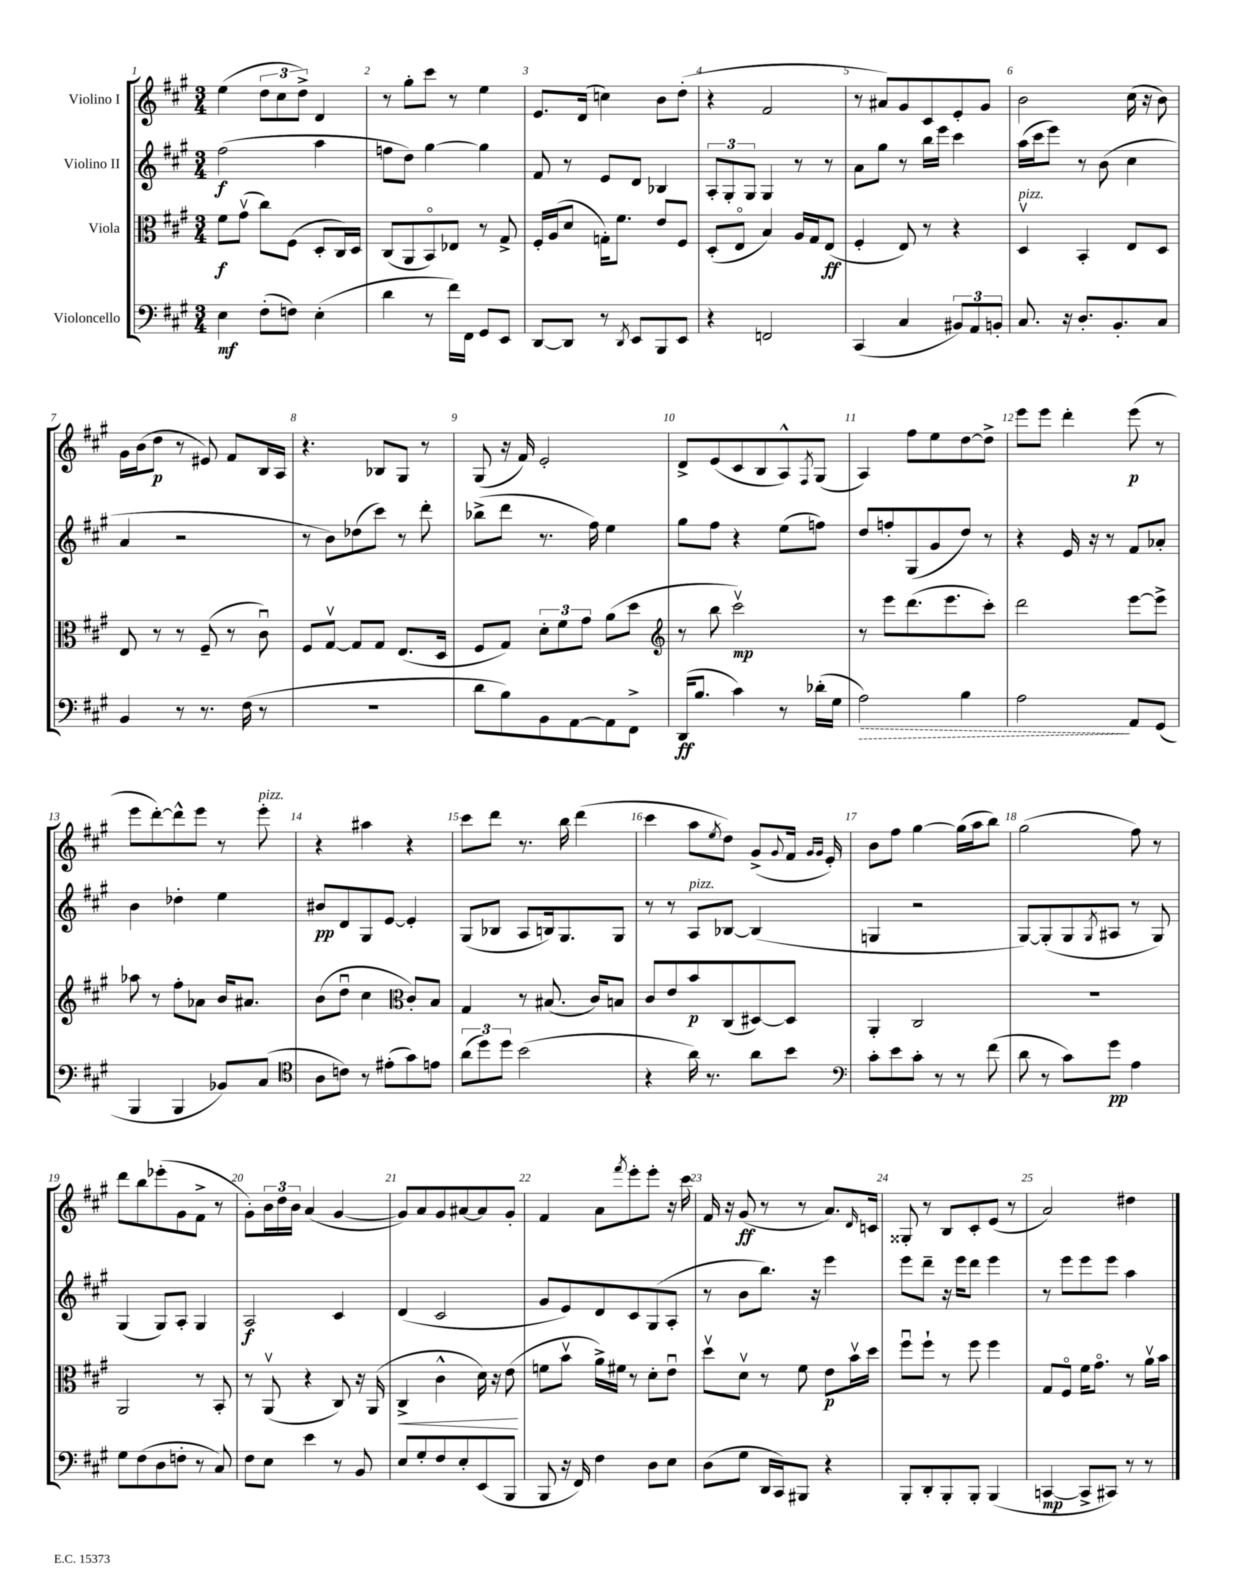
<<
\new StaffGroup <<
\new Staff = "s0" \with { instrumentName = "Violino I" } {
    \clef treble \key a \major \numericTimeSignature \time 3/4
    e''4( \tuplet 3/2 { d''8 cis''8 d''8->) } d'4 |
    r8 gis''8-. cis'''8 r8 e''4 |
    e'8. d'16( c''4) b'8 d''8-.( |
    r4 fis'2 |
    r8 ais'8) gis'8 cis'8 e'8-. gis'8 |
    b'2 cis''16( r16 b'8) |
    gis'16 b'16( d''8\p r8 eis'8) fis'8 b16 a16 |
    r4. bes8 gis8 r8 |
    gis8( r16 fis'16) e'2-. |
    d'8-> e'8( cis'8 b8 a8-^) \acciaccatura { fis8 } gis8( |
    a4) fis''8 e''8 d''8~ d''8-> |
    e'''8 e'''8 d'''4-. e'''8\p( r8 |
    e'''8 d'''8~-.) d'''8-^ e'''8 r8 e'''8-.^\markup { \italic "pizz." } |
    r4 ais''4 r4 |
    cis'''8 d'''8 r8. b''16 d'''4( |
    cis'''4 a''8 \acciaccatura { e''8 } d''8) gis'8->( \appoggiatura { gis'8 } fis'16 \grace { gis'16 gis'16 } e'16-.) |
    b'8 fis''8 gis''4~ gis''16( a''16 b''8) |
    gis''2( fis''8) r8 |
    d'''8 b''8 ees'''8-.( gis'8 fis'8-> r8 |
    gis'8-.) \tuplet 3/2 { b'16 d''16 b'16 } a'4( gis'4~ |
    gis'8) a'8 gis'8 ais'8~ ais'8 gis'8-. |
    fis'4 a'8 \acciaccatura { fis'''8 } e'''8-. e'''8-. r16 cis'''16 |
    fis'16 r16 gis'8\ff( r8 r8 a'8.) \grace { d'16 } c'16 |
    gisis8-. r8 b8 cis'8-. e'8( r8 |
    a'2) dis''4 \bar "|." |
}
\new Staff = "s1" \with { instrumentName = "Violino II" } {
    \clef treble \key a \major \numericTimeSignature \time 3/4
    fis''2\f( a''4 |
    f''8 d''8) gis''4~ gis''4 |
    fis'8 r8 e'8 d'8 bes4 |
    \tuplet 3/2 { a8-. gis8-. gis8 } gis4 r8 r8 |
    a'8 gis''8 r8 b''16 e'''16 cis'''4 |
    a''16( cis'''16 e'''8) r8 b'8( cis''4 |
    a'4 r2 |
    r8 b'8) des''8( cis'''8) r8 d'''8-. |
    bes''8->( d'''8 r8. fis''16) e''4 |
    gis''8 fis''8 r4 e''8( f''8) |
    d''8 f''8-. gis8( gis'8 d''8) r8 |
    r4 e'16 r16 r8 fis'8 aes'8-. |
    b'4 des''4-. e''4 |
    bis'8\pp d'8 gis8 e'8~ e'4-. |
    gis8( bes8 a8 b16) gis8. gis8 |
    r8 r8 a8^\markup { \italic "pizz." } bes8~ bes4( |
    g4 r2 |
    gis8~) gis8-.( gis8 \acciaccatura { gis8 } ais8 r8 gis8) |
    gis4( gis8) a8-. gis4 |
    a2\f cis'4 |
    d'4( cis'2 |
    gis'8 e'8) d'8 cis'8 gis8( a8-. |
    r8 b'8 b''8.) r16 e'''4 |
    e'''8 d'''8-- r16 e'''16 d'''8 e'''4 |
    r8 e'''8 e'''8 e'''8 a''4 \bar "|." |
}
\new Staff = "s2" \with { instrumentName = "Viola" } {
    \clef alto \key a \major \numericTimeSignature \time 3/4
    fis'8\f gis'8\upbow( cis''8) fis8( d8-. cis16) d16 |
    cis8( a,8 b,8\flageolet) ees8 r8 gis8-> |
    fis16-. a16( d'8 g16-.) fis'8. e'8 fis8 |
    d8-.( e8\flageolet b4) a16 gis16 e8\ff( |
    fis4-. e8) r8 r4 |
    d4\upbow^\markup { \italic "pizz." } b,4-. e8 d8 |
    e8 r8 r8 fis8--( r8 cis'8\downbow) |
    fis8 gis8~\upbow gis8 gis8 e8.( d16 |
    fis8 gis8) \tuplet 3/2 { d'8-. fis'8 gis'8 } a'8( d''8 |
    \clef treble r8 b''8 cis'''2\upbow\mp) |
    r8 e'''8 d'''8.( e'''8. cis'''8-.) |
    d'''2 e'''8~ e'''8-> |
    aes''8 r8 fis''8-. aes'8 b'16 ais'8. |
    b'8( d''8\downbow cis''4 \clef alto cis'8-.) b8 |
    gis4 r8 bis8.( cis'16) b8 |
    cis'8 e'8 b'8\p cis8( dis8~) dis8 |
    a,4-. cis2 |
    R2. |
    a,2 r8 b,8-. |
    r8 a,8\upbow( r4 cis8) r16 a,16( |
    cis4->\< cis'4-^ d'16) r16 e'8\!( |
    f'8 b'8\upbow a'16->) fis'16 r8 d'8-. e'8\downbow |
    d''8\upbow d'8\upbow r8 fis'8 e'8\p b'16\upbow d''16 |
    fis''8\downbow fis''8-! r8 fis''8 fis''4 |
    gis8 fis8\flageolet fis'16 gis'8.\flageolet r8 a'16\upbow b'16 \bar "|." |
}
\new Staff = "s3" \with { instrumentName = "Violoncello" } {
    \clef bass \key a \major \numericTimeSignature \time 3/4
    e4\mf fis8-.( f8) e4-.( |
    d'4 r8 fis'16) fis,16 gis,8 e,8 |
    d,8~ d,8 r8 \acciaccatura { d,8 } e,8 b,,8 e,8 |
    r4 f,2 |
    cis,4( cis4 \tuplet 3/2 { bis,8) a,8 b,8-. } |
    cis8. r16 d8.-. b,8.-. cis8 |
    b,4 r8 r8. fis16( r8 |
    R2. |
    d'8 b8) b,8 a,8~ a,8 fis,8-> |
    d,16\ff( b8. cis'4) r8 des'16-.( gis16 |
    \once \override Hairpin.style = #'dashed-line a2\>) b4 |
    a2\! a,8 gis,8( |
    b,,4 b,,4 bes,8) cis8( |
    \clef tenor a8 c'8) r8 eis'8-.( gis'8) e'8 |
    \tuplet 3/2 { a'8( d''8) d''8 } b'2( |
    r4 a'16) r8. a'8 b'8 |
    \clef bass cis'8-. e'8 cis'8-. r8 r8 fis'8( |
    d'8 r8 cis'8) gis'8\pp a4 |
    gis8 fis8( d8 f8-. r8 cis8) |
    fis8 e8 e'4 r8 b,8 |
    e8 gis8-. fis8 e8-. e,8( b,,8 |
    b,,8 r16 fis,16) fis4 d8 e8 |
    d8( gis8 d,16 cis,16) bis,,8 r4 |
    b,,8-. d,8-. b,,8-. b,,8-. b,,4( |
    c,4~\mp c,8-> cis,8) r8 r8 \bar "|." |
}
>>
>>
\layout { \context { \Score \override BarNumber.break-visibility = ##(#f #t #t) barNumberVisibility = #all-bar-numbers-visible } }
